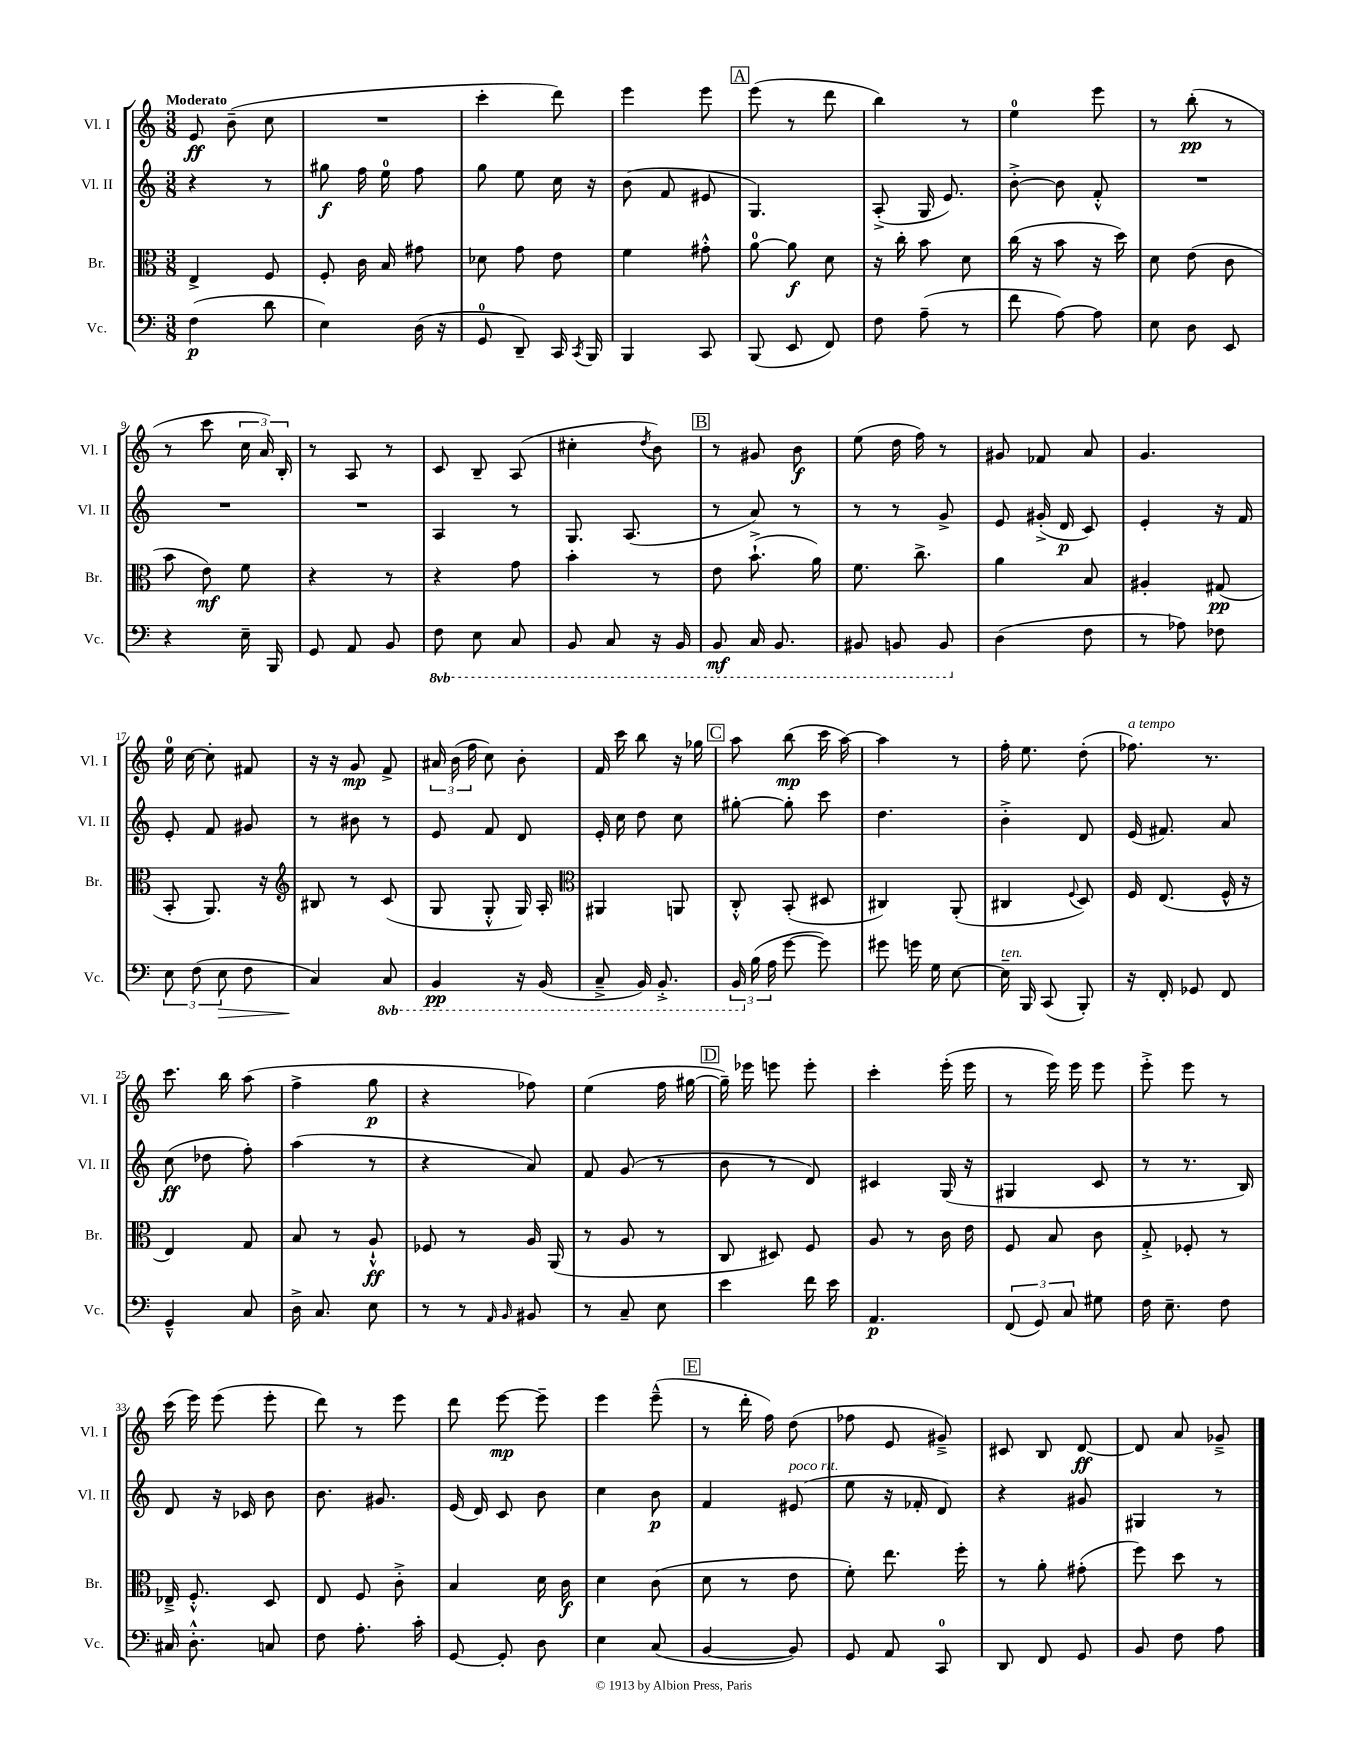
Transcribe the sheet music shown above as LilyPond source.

<<
\new StaffGroup <<
\new Staff = "s0" \with { instrumentName = "Vl. I" shortInstrumentName = "Vl. I" } {
    \clef treble \key c \major \numericTimeSignature \time 3/8 \tempo "Moderato"
    \autoBeamOff e'8\ff b'8--( c''8 |
    R4. |
    c'''4-. d'''8) |
    e'''4 e'''8 |
    \mark \markup { \box "A" } e'''8( r8 d'''8 |
    b''4) r8 |
    e''4-0 e'''8 |
    r8 b''8-.\pp( r8 |
    r8 c'''8 \tuplet 3/2 { c''16 a'16) b16-. } |
    r8 a8 r8 |
    c'8 b8-- a8( |
    cis''4-. \acciaccatura { d''8 } b'8) |
    \mark \markup { \box "B" } r8 gis'8 b'8\f |
    e''8( d''16 f''16) r8 |
    gis'8 fes'8 a'8 |
    g'4. |
    e''16-0 c''16~ c''8-. fis'8 |
    r16 r16 g'8\mp f'8-> |
    \tuplet 3/2 { ais'16 b'16( f''16 } c''8) b'8-. |
    f'16 c'''16 b''8 r16 ges''16 |
    \mark \markup { \box "C" } a''8 b''8\mp( c'''16 a''16~) |
    a''4 r8 |
    f''16-. e''8. d''8-.( |
    fes''8.^\markup { \italic "a tempo" }) r8. |
    c'''8. b''16 a''8( |
    f''4-> g''8\p |
    r4 fes''8) |
    e''4( f''16 gis''16~ |
    \mark \markup { \box "D" } gis''16--) ees'''16 e'''8 e'''8-. |
    c'''4-. e'''16-.( e'''16 |
    r8 e'''16) e'''16 e'''8 |
    e'''8-.-> e'''8 r8 |
    c'''16( e'''16) e'''8( e'''8-. |
    d'''8) r8 e'''8 |
    d'''8 e'''8~\mp e'''8-- |
    e'''4 e'''8---^( |
    \mark \markup { \box "E" } r8 d'''16-. f''16) d''8( |
    fes''8 e'8 gis'8--->) |
    cis'8 b8 d'8~\ff |
    d'8 a'8 ges'8---> \bar "|." |
}
\new Staff = "s1" \with { instrumentName = "Vl. II" shortInstrumentName = "Vl. II" } {
    \clef treble \key c \major \numericTimeSignature \time 3/8
    \autoBeamOff r4 r8 |
    gis''8\f f''16 e''16-0 f''8 |
    g''8 e''8 c''16 r16 |
    b'8( f'8 eis'8 |
    \mark \markup { \box "A" } g4.) |
    a8-.->( g16 e'8.) |
    b'8~-.-> b'8 f'8-.-^ |
    R4. |
    R4. |
    R4. |
    a4 r8 |
    g8. a8.( |
    \mark \markup { \box "B" } r8 a'8) r8 |
    r8 r8 g'8-> |
    e'8 gis'16-.->( d'16\p c'8) |
    e'4-. r16 f'16 |
    e'8-. f'8 gis'8 |
    r8 bis'8 r8 |
    e'8 f'8 d'8 |
    e'16-. c''16 d''8 c''8 |
    \mark \markup { \box "C" } gis''8~-. gis''8-. c'''8 |
    d''4. |
    b'4-.-> d'8 |
    e'16( fis'8.) a'8 |
    c''8\ff( des''8 f''8-.) |
    a''4( r8 |
    r4 a'8) |
    f'8 g'8( r8 |
    \mark \markup { \box "D" } b'8 r8 d'8) |
    cis'4 g16( r16 |
    gis4 c'8 |
    r8 r8. b16) |
    d'8 r16 ces'16 b'8 |
    b'8. gis'8. |
    e'16( d'16) c'8 b'8 |
    c''4 b'8\p |
    \mark \markup { \box "E" } f'4 eis'8^\markup { \italic "poco rit." }( |
    e''8 r16 fes'16-. d'8) |
    r4 gis'8 |
    gis4 r8 \bar "|." |
}
\new Staff = "s2" \with { instrumentName = "Br." shortInstrumentName = "Br." } {
    \clef alto \key c \major \numericTimeSignature \time 3/8
    \autoBeamOff e4-> f8 |
    f8-. c'16 b16 gis'8 |
    des'8 g'8 e'8 |
    f'4 gis'8-.-^ |
    \mark \markup { \box "A" } a'8-0~ a'8\f d'8 |
    r16 c''16-. b'8 d'8 |
    c''16( r16 b'8 r16 d''16) |
    d'8 e'8( c'8 |
    b'8 e'8\mf) f'8 |
    r4 r8 |
    r4 g'8 |
    b'4-. r8 |
    \mark \markup { \box "B" } e'8 b'8.-!->( a'16) |
    f'8. c''8.-> |
    a'4 b8 |
    ais4-. gis8\pp( |
    b,8-. a,8.) r16 |
    \clef treble bis8 r8 c'8( |
    g8 g8-.-^ g16) a16-. |
    \clef alto ais,4 a,8 |
    \mark \markup { \box "C" } c8-.-^ b,8-.( dis8 |
    cis4) a,8-.( |
    cis4 \appoggiatura { f8 } d8) |
    f16 e8.( f16-^ r16 |
    e4) g8 |
    b8 r8 a8-!-^\ff |
    fes8 r8 a16 a,16( |
    r8 a8 r8 |
    \mark \markup { \box "D" } c8 dis8) f8 |
    a8 r8 c'16 e'16 |
    f8 b8 c'8 |
    g8-.-> fes8-. r8 |
    ees16---> f8.-.-^ d8 |
    e8 f8 c'8-.-> |
    b4 d'16 c'16\f |
    d'4 c'8( |
    \mark \markup { \box "E" } d'8 r8 e'8 |
    f'8-.) e''8. f''16-. |
    r8 a'8-. gis'8-.( |
    f''8) d''8 r8 \bar "|." |
}
\new Staff = "s3" \with { instrumentName = "Vc." shortInstrumentName = "Vc." } {
    \clef bass \key c \major \numericTimeSignature \time 3/8 \set Staff.ottavationMarkups = #ottavation-simple-ordinals
    \autoBeamOff f4\p( d'8 |
    e4) d16( r16 |
    g,8-0 d,8--) c,16 \acciaccatura { c,8 } b,,16 |
    b,,4 c,8 |
    \mark \markup { \box "A" } b,,8( e,8 f,8) |
    f8 a8--( r8 |
    f'8 a8~) a8 |
    e8 d8 e,8 |
    r4 e16-- b,,16 |
    g,8 a,8 b,8 |
    \ottava #-1 f,8 e,8 c,8 |
    b,,8 c,8 r16 b,,16 |
    \mark \markup { \box "B" } b,,8\mf c,16 b,,8. |
    bis,,8 b,,8 b,,8 \ottava #0 |
    d4( f8 |
    r8 aes8) fes8 |
    \tuplet 3/2 { e8 f8( e8\> } f8 |
    c4\!) \ottava #-1 c,8 |
    b,,4\pp r16 b,,16( |
    c,8---> b,,16) b,,8.-.-> |
    \mark \markup { \box "C" } \tuplet 3/2 { b,,16 \ottava #0 b16( a16 } g'8~ g'8) |
    gis'8 g'16 g16 e8~ |
    e16--^\markup { \italic "ten." } b,,16 c,8( b,,8-.) |
    r16 f,16-. ges,8 f,8 |
    g,4---^ c8 |
    d16-> c8. e8 |
    r8 r8 \grace { a,16 b,16 } bis,8 |
    r8 c8-- e8 |
    \mark \markup { \box "D" } e'4 f'16 e'16 |
    a,4.\p |
    \tuplet 3/2 { f,8( g,8) c8 } gis8 |
    f16 e8.-- f8 |
    cis16 d8.-.-^ c8 |
    f8 a8.-. c'16-. |
    g,8~ g,8-. d8 |
    e4 c8( |
    \mark \markup { \box "E" } b,4~ b,8) |
    g,8 a,8 c,8-0 |
    d,8 f,8 g,8 |
    b,8 f8 a8 \bar "|." |
}
>>
>>
